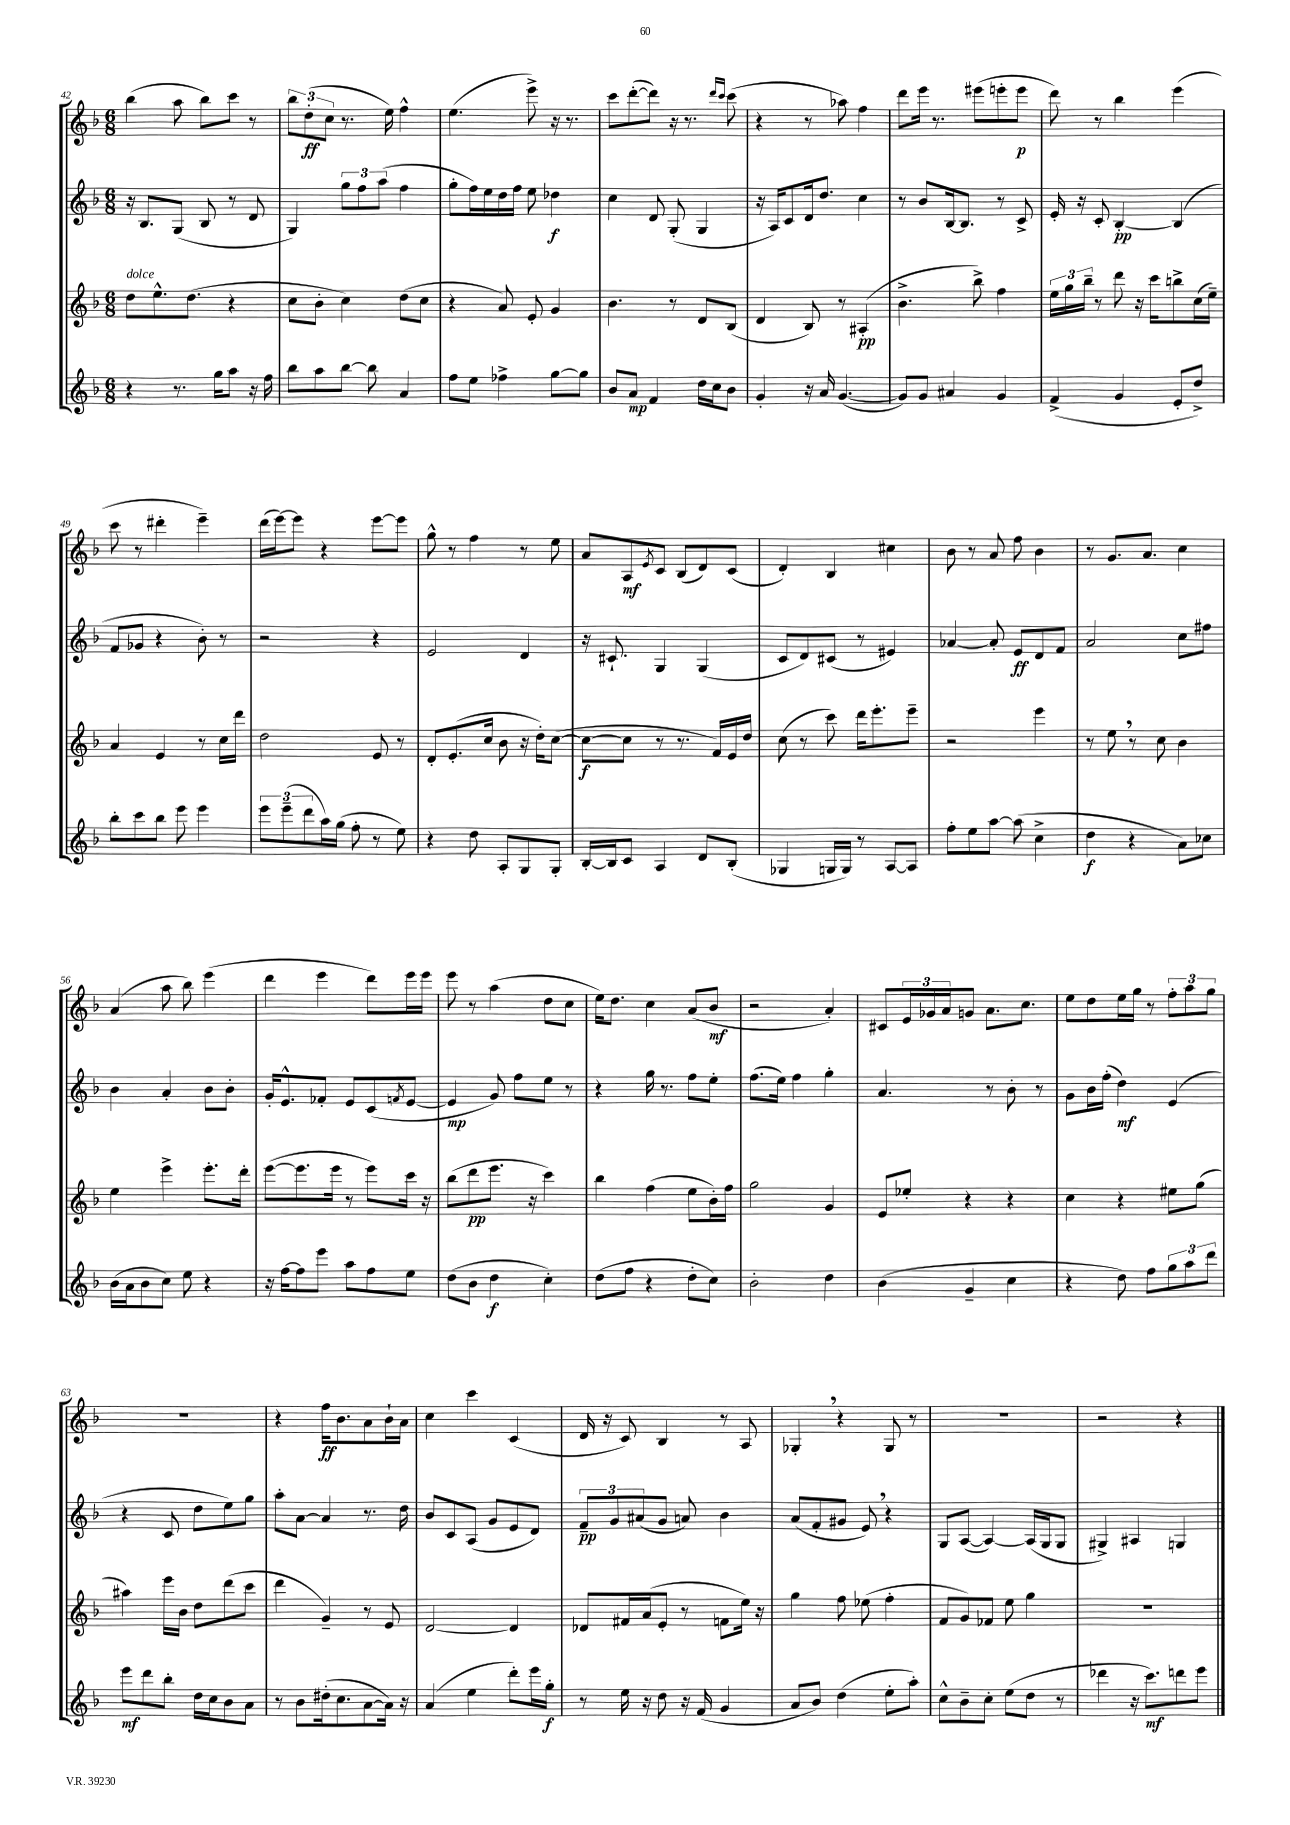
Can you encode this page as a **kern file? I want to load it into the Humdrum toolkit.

**kern	**dynam	**kern	**dynam	**kern	**dynam	**kern	**dynam
*part4	*part4	*part3	*part3	*part2	*part2	*part1	*part1
*staff4	*staff4	*staff3	*staff3	*staff2	*staff2	*staff1	*staff1
*clefG2	*	*clefG2	*	*clefG2	*	*clefG2	*
*k[b-]	*	*k[b-]	*	*k[b-]	*	*k[b-]	*
*M6/8	*	*M6/8	*	*M6/8	*	*M6/8	*
=42	=42	=42	=42	=42	=42	=42	=42
!	!	!LO:TX:a:i:t=dolce	!	!	!	!	!
4r	.	8dd\L	.	16r	.	(4bb-\	.
.	.	.	.	8.B-/L	.	.	.
.	.	8.ee^^\	.	.	.	.	.
8.r	.	.	.	(8G/J	.	8aa\	.
.	.	(8.dd\J	.	.	.	.	.
.	.	.	.	8B-/	.	8bb-\L)	.
16gg\KL	.	.	.	.	.	.	.
8aa\J	.	4r	.	8r	.	8ccc\J	.
16r	.	.	.	8d/	.	8r	.
16ff\	.	.	.	.	.	.	.
=43	=43	=43	=43	=43	=43	=43	=43
8bb-\L	.	8cc\L	.	4G/)	.	12bb-\L	.
.	.	.	.	.	.	(12dd'\	ff
8aa\	.	8b-'\J	.	.	.	.	.
.	.	.	.	.	.	12cc\J	.
[8bb-\J	.	4cc\)	.	12gg\L	.	8.r	.
.	.	.	.	12ff\	.	.	.
8bb-\]	.	.	.	.	.	.	.
.	.	.	.	(12aa\J	.	.	.
.	.	.	.	.	.	16ee\)	.
4a/	.	(8dd\L	.	4ff\	.	4ff^^\	.
.	.	8cc\J	.	.	.	.	.
=44	=44	=44	=44	=44	=44	=44	=44
8ff\L	.	4r	.	8gg'\L	.	(4.ee\	.
8ee\J	.	.	.	16ff\L)	.	.	.
.	.	.	.	16ee\	.	.	.
4ff-X^\	.	8a/)	.	16dd\	.	.	.
.	.	.	.	16ff\JJ	.	.	.
.	.	8e'/	.	8ee\	.	8eee^\)	.
[8gg\L	.	4g/	.	4dd-X\	f	16r	.
.	.	.	.	.	.	8.r	.
8gg\J]	.	.	.	.	.	.	.
=45	=45	=45	=45	=45	=45	=45	=45
8b-/L	.	4.b-\	.	4cc\	.	8ccc\L	.
8a/J	mp	.	.	.	.	([8ddd'\	.
4f/	.	.	.	8d/	.	8ddd\J])	.
.	.	8r	.	(8G'/	.	16r	.
.	.	.	.	.	.	8.r	.
16dd\LL	.	8d/L	.	4G/	.	.	.
16cc\J	.	.	.	.	.	.	.
.	.	.	.	.	.	16qqddd/LL	.
.	.	.	.	.	.	16qqccc/JJ	.
8b-\J	.	(8B-/J	.	.	.	(8ccc\	.
=46	=46	=46	=46	=46	=46	=46	=46
4g'/	.	4d/	.	16r	.	4r	.
.	.	.	.	16A/KL)	.	.	.
.	.	.	.	8c/	.	.	.
16r	.	8B-/)	.	16d/k	.	8r	.
16a/	.	.	.	8.dd/J	.	.	.
([4.g/	.	8r	.	.	.	8aa-X\)	.
.	.	(4A#X'/	pp	4cc\	.	4ff\	.
=47	=47	=47	=47	=47	=47	=47	=47
8g/L])	.	4.b-^\	.	8r	.	8ddd\L	.
8g/J	.	.	.	8b-/L	.	16eee\Jk	.
.	.	.	.	.	.	8.r	.
4a#X/	.	.	.	[16B-/k	.	.	.
.	.	.	.	8.B-/J]	.	.	.
.	.	8bb-^\)	.	.	.	(8eee#X\L	.
4g/	.	4ff\	.	8r	.	8eeen'\	.
.	.	.	.	8c^/	.	8eee\J	p
=48	=48	=48	=48	=48	=48	=48	=48
(4f^/	.	24ee\LL	.	16e'/	.	8ddd\)	.
.	.	24gg\	.	.	.	.	.
.	.	.	.	16r	.	.	.
.	.	24bb-~\JJ	.	.	.	.	.
.	.	8r	.	8c'/	.	8r	.
4g/	.	8ddd\	.	[4B-'/	pp	4bb-\	.
.	.	16r	.	.	.	.	.
.	.	16ccc\KL	.	.	.	.	.
8e'/L	.	8bbn^\	.	(4B-/]	.	(4eee\	.
8dd^/J)	.	(16cc\L	.	.	.	.	.
.	.	16ee~\JJ)	.	.	.	.	.
!!LO:LB:g=z
=49	=49	=49	=49	=49	=49	=49	=49
8bb-'\L	.	4a/	.	8f/L	.	8ccc\	.
8ccc\	.	.	.	8g-X/J	.	8r	.
8bb-\J	.	4e/	.	4r	.	4ddd#X'\	.
8eee\	.	.	.	.	.	.	.
4eee\	.	8r	.	8b-'\)	.	4eee~\)	.
.	.	16cc\LL	.	8r	.	.	.
.	.	16ddd\JJ	.	.	.	.	.
=50	=50	=50	=50	=50	=50	=50	=50
12eee\L	.	2dd\	.	2r	.	(16ddd\LL	.
.	.	.	.	.	.	[16eee\J)	.
(12eee~\	.	.	.	.	.	.	.
.	.	.	.	.	.	8eee\J]	.
12ddd\	.	.	.	.	.	.	.
16aa\L)	.	.	.	.	.	4r	.
(16gg\JJ	.	.	.	.	.	.	.
8ff'\	.	.	.	.	.	.	.
8r	.	8e/	.	4r	.	[8eee\L	.
8ee\)	.	8r	.	.	.	8eee\J]	.
=51	=51	=51	=51	=51	=51	=51	=51
4r	.	8d'/L	.	2e/	.	8gg^^\	.
.	.	(8.e'/	.	.	.	8r	.
8dd\	.	.	.	.	.	4ff\	.
.	.	16cc/Jk	.	.	.	.	.
8A'/L	.	8b-\	.	.	.	.	.
8G/	.	16r	.	4d/	.	8r	.
.	.	16dd'\KL)	.	.	.	.	.
8G'/J	.	([8cc\J	.	.	.	8ee\	.
=52	=52	=52	=52	=52	=52	=52	=52
[16B-'/LL	.	8cc\L_	f	16r	.	8a/L	.
16B-/J]	.	.	.	8.c#X`/	.	.	.
8c/J	.	8cc\J]	.	.	.	8A/	mf
.	.	.	.	.	.	8qe/	.
4A/	.	8r	.	4G/	.	8c/J	.
.	.	8.r	.	.	.	(8B-/L	.
8d/L	.	.	.	(4G/	.	8d/)	.
.	.	16f/LL)	.	.	.	.	.
(8B-'/J	.	16e/	.	.	.	(8c/J	.
.	.	16dd/JJ	.	.	.	.	.
=53	=53	=53	=53	=53	=53	=53	=53
4G-X/	.	(8cc\	.	8c/L	.	4d'/)	.
.	.	8r	.	8d/)	.	.	.
16Gn/LL	.	8ccc\)	.	(8c#X/J	.	4B-/	.
16G/JJ)	.	.	.	.	.	.	.
8r	.	16ddd\KL	.	8r	.	.	.
.	.	8.eee'\	.	.	.	.	.
[8A/L	.	.	.	4e#X/)	.	4cc#X\	.
8A/J]	.	8eee~\J	.	.	.	.	.
=54	=54	=54	=54	=54	=54	=54	=54
8ff'\L	.	2r	.	[4a-X/	.	8b-\	.
8ee\	.	.	.	.	.	8r	.
[8aa\J	.	.	.	8a-'/]	.	8a/	.
(8aa\]	.	.	.	8e/L	ff	8ff\	.
4cc^\	.	4eee\	.	8d/	.	4b-\	.
.	.	.	.	8f/J	.	.	.
=55	=55	=55	=55	=55	=55	=55	=55
4dd\	f	8r	.	2a/	.	8r	.
.	.	8ee,\	.	.	.	8.g/L	.
4r	.	8r	.	.	.	.	.
.	.	.	.	.	.	8.a/J	.
.	.	8cc\	.	.	.	.	.
8a\L)	.	4b-\	.	8cc\L	.	4cc\	.
8cc-X\J	.	.	.	8ff#X\J	.	.	.
!!LO:LB:g=z
=56	=56	=56	=56	=56	=56	=56	=56
(16b-\LL	.	4ee\	.	4b-\	.	(4a/	.
16a\J	.	.	.	.	.	.	.
8b-\	.	.	.	.	.	.	.
8cc\J)	.	4eee^\	.	4a'/	.	8aa\	.
8ee\	.	.	.	.	.	8bb-\)	.
4r	.	8.eee'\L	.	8b-\L	.	(4eee\	.
.	.	.	.	8b-'\J	.	.	.
.	.	16ddd'\Jk	.	.	.	.	.
=57	=57	=57	=57	=57	=57	=57	=57
16r	.	([8eee\L	.	16g'/KL	.	4ddd\	.
[16ff\KL	.	.	.	8.e^^/	.	.	.
8ff\]	.	8.eee\]	.	.	.	.	.
8eee\J	.	.	.	8f-X'/J	.	4eee\	.
.	.	16eee\Jk	.	.	.	.	.
8aa\L	.	8r	.	8e/L	.	.	.
8ff\	.	8eee\L)	.	(8c/	.	8ddd\L)	.
.	.	.	.	8qfn/	.	.	.
8ee\J	.	16ccc\Jk	.	[8e/J	.	16eee\L	.
.	.	16r	.	.	.	16eee\JJ	.
=58	=58	=58	=58	=58	=58	=58	=58
(8dd\L	.	(8bb-\L	.	4e/]	mp	8eee\	.
8b-\J	.	8ddd\	pp	.	.	8r	.
4dd\	f	8.eee\J	.	8g/)	.	(4aa\	.
.	.	.	.	8ff\L	.	.	.
.	.	16r	.	.	.	.	.
4cc'\)	.	4ccc\)	.	8ee\J	.	8dd\L	.
.	.	.	.	8r	.	8cc\J	.
=59	=59	=59	=59	=59	=59	=59	=59
(8dd\L	.	4bb-\	.	4r	.	16ee\KL)	.
.	.	.	.	.	.	8.dd\J	.
8ff\J	.	.	.	.	.	.	.
4r	.	(4ff\	.	16gg\	.	4cc\	.
.	.	.	.	8.r	.	.	.
8dd'\L	.	8ee\L	.	8ff\L	.	(8a/L	.
8cc\J)	.	16b-'\L)	.	8ee'\J	.	8b-/J	mf
.	.	16ff\JJ	.	.	.	.	.
=60	=60	=60	=60	=60	=60	=60	=60
2b-'\	.	2gg\	.	(8.ff\L	.	2r	.
.	.	.	.	16ee\Jk)	.	.	.
.	.	.	.	4ff\	.	.	.
4dd\	.	4g/	.	4gg'\	.	4a'/)	.
=61	=61	=61	=61	=61	=61	=61	=61
(4b-\	.	8e/L	.	4.a/	.	8c#X/L	.
.	.	8ee-X'/J	.	.	.	24e/L	.
.	.	.	.	.	.	24g-X/	.
.	.	.	.	.	.	24a/J	.
4g~/	.	4r	.	.	.	8gn/J	.
.	.	.	.	8r	.	8.a\L	.
4cc\	.	4r	.	8b-'\	.	.	.
.	.	.	.	.	.	8.cc\J	.
.	.	.	.	8r	.	.	.
=62	=62	=62	=62	=62	=62	=62	=62
4r	.	4cc\	.	8g\L	.	8ee\L	.
.	.	.	.	16b-\L	.	8dd\	.
.	.	.	.	(16ff'\JJ	.	.	.
8dd\)	.	4r	.	4dd\)	mf	16ee\L	.
.	.	.	.	.	.	16gg\JJ	.
8ff\L	.	.	.	.	.	8r	.
12gg\	.	8ee#X\L	.	(4e/	.	12ff'\L	.
12aa\	.	.	.	.	.	12aa\	.
.	.	(8gg\J	.	.	.	.	.
12ddd\J	.	.	.	.	.	12gg\J	.
!!LO:LB:g=z
=63	=63	=63	=63	=63	=63	=63	=63
8eee\L	mf	4aa#X\)	.	4r	.	2.r	.
8ddd\	.	.	.	.	.	.	.
8bb-'\J	.	16eee\LL	.	8c/	.	.	.
.	.	16b-\JJ	.	.	.	.	.
16dd\LL	.	8dd\L	.	8dd\L	.	.	.
16cc\J	.	.	.	.	.	.	.
8b-\	.	(8ddd\	.	8ee\)	.	.	.
8a\J	.	8ccc\J	.	8gg\J	.	.	.
=64	=64	=64	=64	=64	=64	=64	=64
8r	.	4ddd\	.	8aa'\L	.	4r	.
8b-\L	.	.	.	[8a\J	.	.	.
(16dd#X'\k	.	4g~/)	.	4a/]	.	16ff\KL	ff
8.cc\	.	.	.	.	.	8.b-\	.
[8a\	.	8r	.	8.r	.	8a\	.
16a\Jk])	.	8e/	.	.	.	16b-`\L	.
16r	.	.	.	16dd\	.	16a\JJ	.
=65	=65	=65	=65	=65	=65	=65	=65
(4a/	.	[2d/	.	8b-/L	.	4cc\	.
.	.	.	.	8c/	.	.	.
4ee\	.	.	.	(8A/J	.	4ccc\	.
.	.	.	.	8g/L	.	.	.
8ddd'\L)	.	4d/]	.	8e/	.	(4c/	.
16eee\L	.	.	.	8d/J)	.	.	.
16gg'\JJ	f	.	.	.	.	.	.
=66	=66	=66	=66	=66	=66	=66	=66
8r	.	8d-X/L	.	12f~/L	pp	16d/	.
.	.	.	.	.	.	16r	.
.	.	.	.	12g/	.	.	.
16ee\	.	16f#X/L	.	.	.	8c/)	.
.	.	.	.	(12a#X/	.	.	.
16r	.	(16a/J	.	.	.	.	.
8dd\	.	8e'/J	.	8g/J	.	4B-/	.
16r	.	8r	.	8an/)	.	.	.
(16f/	.	.	.	.	.	.	.
4g/	.	8fn\L	.	4b-\	.	8r	.
.	.	16ee\Jk)	.	.	.	8A/	.
.	.	16r	.	.	.	.	.
=67	=67	=67	=67	=67	=67	=67	=67
8a/L	.	4gg\	.	(8a/L	.	4G-X',/	.
8b-/J)	.	.	.	8f'/	.	.	.
(4dd\	.	8ff\	.	8g#X/J	.	4r	.
.	.	(8ee-X\	.	8e,/)	.	.	.
8ee'\L	.	4ff'\	.	4r	.	8G-/	.
8aa'\J)	.	.	.	.	.	8r	.
=68	=68	=68	=68	=68	=68	=68	=68
8cc^^\L	.	8f/L	.	8G/L	.	2.r	.
8b-~\	.	8g/)	.	([8A/J	.	.	.
8cc'\J	.	8f-X/J	.	4A/_)	.	.	.
(8ee\L	.	8ee\	.	.	.	.	.
8dd\J	.	4gg\	.	(16A/LL]	.	.	.
.	.	.	.	16G/J	.	.	.
8r	.	.	.	8G/J	.	.	.
=69	=69	=69	=69	=69	=69	=69	=69
4ddd-X\	.	2.r	.	4G#X^/)	.	2r	.
16r	.	.	.	4A#X/	.	.	.
8.ccc\L)	mf	.	.	.	.	.	.
8dddn\	.	.	.	4Gn/	.	4r	.
8eee\J	.	.	.	.	.	.	.
==	==	==	==	==	==	==	==
*-	*-	*-	*-	*-	*-	*-	*-
